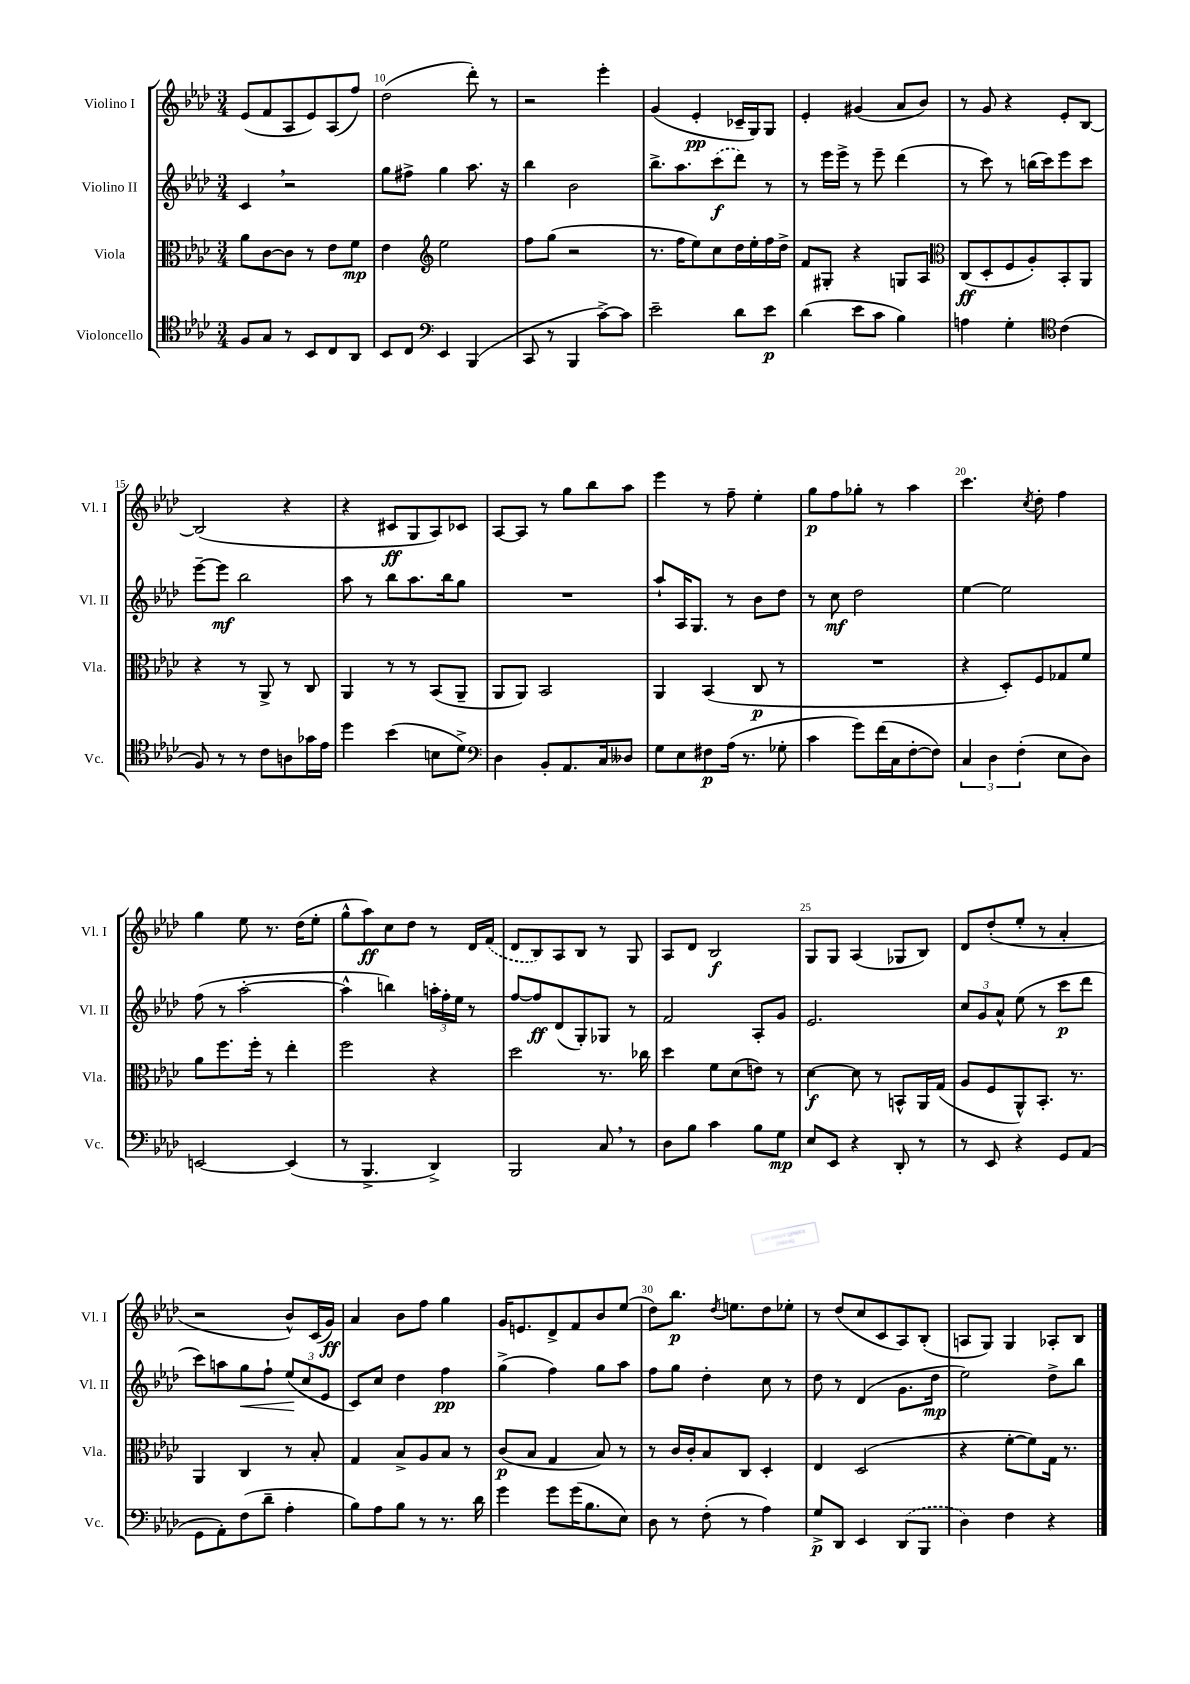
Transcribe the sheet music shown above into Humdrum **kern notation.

**kern	**kern	**kern	**kern
*staff4	*staff3	*staff2	*staff1
*clefC4	*clefC3	*clefG2	*clefG2
*k[b-e-a-d-]	*k[b-e-a-d-]	*k[b-e-a-d-]	*k[b-e-a-d-]
*M3/4	*M3/4	*M3/4	*M3/4
8F	8a-	4c	(8e-
8G	[8c	.	8f
8r	8c]	2r	8A-
8BB-	8r	.	8e-)
8C	8e-	.	(8A-
8AA-	8f	.	8ff)
=	=	=	=
8BB-	4e-	8gg	(2dd-
8C	.	8ff#^	.
*clefF4	*clefG2	*	*
4EE-	2ee-	4gg	.
(4BBB-	.	8.aa-	8ddd-')
.	.	.	8r
.	.	16r	.
=	=	=	=
8CC	8ff	4bb-	2r
8r	(8gg	.	.
4BBB-	2r	2b-	.
[8c^)	.	.	4eee-'
8c]	.	.	.
=	=	=	=
2e-~	8.r	8.bb-^	(4g
.	16ff	8.aa-	.
.	8ee-)	.	4e-'
.	8cc	(8ccc	.
8d-	16dd-	8ddd-)	16c-~
.	16ee-'	.	16G)
8e-	16ff	8r	8G
.	16dd-^	.	.
=	=	=	=
(4d-	8f	8r	4e-'
.	8G#'	16eee-	.
.	.	16eee-^	.
8e-	4r	8r	(4g#
8c	.	8eee-~	.
4B-)	8G	(4ddd-	8a-
.	8A-	.	8b-)
=	=	=	=
*	*clefC3	*	*
4A	(8C	8r	8r
.	8D-'	8ccc)	8g
4G'	8F	8r	4r
.	8A-')	(16bb	.
.	.	16ccc)	.
*clefC4	*	*	*
(4c	8BB-'	8eee-	8e-'
.	8AA-	8ccc	[8B-
=	=	=	=
8F)	4r	[8eee-~	(2B-]
8r	.	8eee-]	.
8r	8r	2bb-	.
8c	8AA-^	.	.
8A	8r	.	4r
16g-	8C	.	.
16e-	.	.	.
=	=	=	=
4dd-	4AA-	8aa-	4r
.	.	8r	.
(4b-	8r	8bb-	8c#
.	8r	8.aa-	8G
8B	(8BB-	.	8A-)
.	.	16bb-	.
8d-^)	8AA-~	8gg	8c-
=	=	=	=
*clefF4	*	*	*
4D-	8AA-	2.r	[8A-
.	8AA-)	.	8A-]
8BB-'	2BB-	.	8r
8.AA-	.	.	8gg
.	.	.	8bb-
16C	.	.	.
8D--	.	.	8aa-
=	=	=	=
8G	4AA-	8aa-`	4eee-
8E-	.	16A-	.
.	.	8.G	.
8F#	(4BB-	.	8r
(16A-	.	8r	8ff~
8.r	.	.	.
.	8C	8b-	4ee-'
8G-'	8r	8dd-	.
=	=	=	=
4c	2.r	8r	8gg
.	.	8cc	8ff
8g)	.	2dd-	8gg-'
(16f	.	.	8r
16C	.	.	.
[8F'	.	.	4aa-
8F])	.	.	.
=	=	=	=
6C	4r	[4ee-	4.ccc
6D-	.	.	.
.	8D-')	2ee-]	.
(6F'	.	.	.
.	.	.	8qcc
.	8F	.	8dd-'
8E-	8G-	.	4ff
8D-)	8f	.	.
=	=	=	=
[2EE	8a-	(8ff	4gg
.	8.ff	8r	.
.	.	[2aa-'	8ee-
.	16ff'	.	.
.	8r	.	8.r
(4EE]	4ee-'	.	.
.	.	.	(16dd-
.	.	.	8ee-'
=	=	=	=
8r	2ff	4aa-^^]	8gg^^
4.BBB-^	.	.	8aa-)
.	.	4bb)	8cc
.	.	.	8dd-
4DD-^)	4r	24aa'	8r
.	.	24ff'	.
.	.	24ee-	.
.	.	8r	16d-
.	.	.	(16f
=	=	=	=
2BBB-	2dd-	[8ff	8d-
.	.	8ff]	8B-)
.	.	(8d-	8A-
.	.	8G')	8B-
8C	8.r	8G-	8r
8r	.	8r	8G
.	16cc-	.	.
=	=	=	=
8D-	4dd-	2f	8A-
8B-	.	.	8d-
4c	8f	.	2B-
.	(8d-	.	.
8B-	8e)	8A-'	.
8G	8r	8g	.
=	=	=	=
8E-	[4d-	2.e-	8G
8EE-	.	.	8G
4r	8d-]	.	(4A-
.	8r	.	.
8DD-'	8BB^^	.	8G-
8r	16AA-	.	8B-)
.	(16G	.	.
=	=	=	=
8r	8A-	12cc	8d-
.	.	12g	.
8EE-	8F	.	(8dd-'
.	.	12a-^^	.
4r	8AA-^^)	(8ee-	8ee-'
.	8.BB-'	8r	8r
8GG	.	8ccc	4a-'
.	8.r	.	.
(8AA-	.	8ddd-	.
=	=	=	=
8GG	4AA-	8ccc)	2r
8AA-')	.	8aa	.
(8F	4C	8gg	.
8d-~	.	8ff`	.
4A-'	8r	(12ee-	8b-^^)
.	.	12cc	.
.	8B-'	.	(16c
.	.	12e-	.
.	.	.	16g)
=	=	=	=
8B-)	4G	8c)	4a-
8A-	.	8cc	.
8B-	8B-^	4dd-	8b-
8r	8A-	.	8ff
8.r	8B-	4ff	4gg
.	8r	.	.
16d-	.	.	.
=	=	=	=
4g	(8c	(4gg^	16g
.	.	.	8.e
.	8B-	.	.
8g	4G	4ff)	8d-^
(16g	.	.	8f
8.B-	.	.	.
.	8B-)	8gg	8b-
8E-)	8r	8aa-	(8ee-
=	=	=	=
8D-	8r	8ff	8dd-)
8r	16c	8gg	8.bb-
.	16c'	.	.
(8F'	8B-	4dd-'	.
.	.	.	8qdd-
.	.	.	8.ee
8r	8C	.	.
4A-)	4D-'	8cc	8dd-
.	.	8r	8ee-'
=	=	=	=
8G^	4E-	8dd-	8r
8DD-	.	8r	(8dd-
4EE-	(2D-	(4d-	8cc
.	.	.	8c
(8DD-	.	8.g	8A-)
8BBB-	.	.	(8B-'
.	.	16dd-	.
=	=	=	=
4D-)	4r	2ee-)	8A
.	.	.	8G)
4F	[8f'	.	4G
.	8f])	.	.
4r	16G	8dd-^	8A-'
.	8.r	.	.
.	.	8bb-	8B-
==	==	==	==
*-	*-	*-	*-
